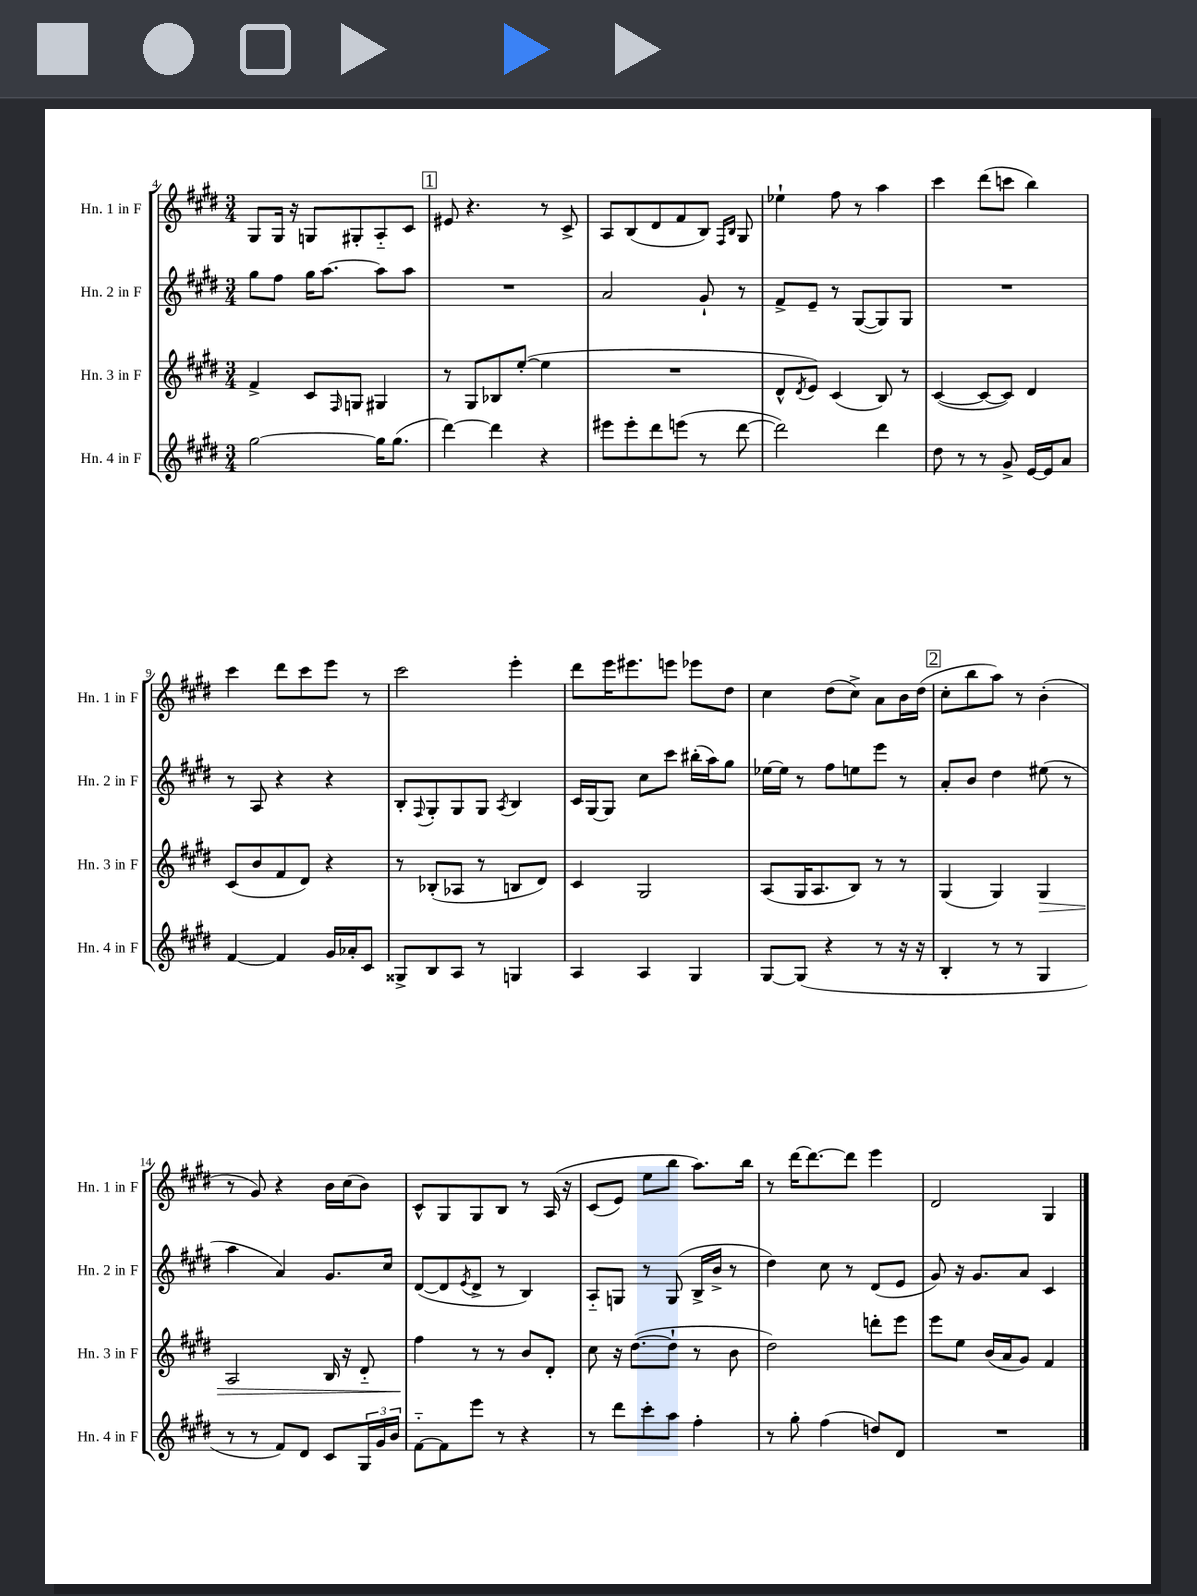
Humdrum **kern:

**kern	**kern	**kern	**kern
*staff4	*staff3	*staff2	*staff1
*clefG2	*clefG2	*clefG2	*clefG2
*k[f#c#g#d#]	*k[f#c#g#d#]	*k[f#c#g#d#]	*k[f#c#g#d#]
*M3/4	*M3/4	*M3/4	*M3/4
[2gg#	4f#^	8gg#	8G#
.	.	8ff#	16G#
.	.	.	16r
.	8c#	16gg#	8G
.	.	[8.aa	.
.	16qqF#	.	.
.	8G	.	8G#'
16gg#]	4G#	8aa]	8A'~
(8.gg#	.	.	.
.	.	8aa	8c#
=	=	=	=
[4ddd#)	8r	2.r	8e#
.	8G#	.	4.r
4ddd#]	8B-	.	.
.	([8ee'	.	.
4r	4ee]	.	8r
.	.	.	8c#^
=	=	=	=
8eee#	2.r	2a	8A
8eee#'	.	.	(8B
8ddd#	.	.	8d#
(8eee	.	.	8f#
8r	.	8g#`	8B)
.	.	.	16qqF#
.	.	.	16qqB
[8ddd#	.	8r	8G#
=	=	=	=
2ddd#])	8d#^^	8f#^	4ee-`
.	8qd#	.	.
.	8e)	8e~	.
.	(4c#	8r	8ff#
.	.	([8G#	8r
4ddd#	8B)	8G#])	4aa
.	8r	8G#	.
=	=	=	=
8dd#	([4c#	2.r	4ccc#
8r	.	.	.
8r	8c#_	.	(8ddd#
8g#^	8c#])	.	8ccc
[16e	4d#	.	4bb)
16e]	.	.	.
8a	.	.	.
=	=	=	=
[4f#	(8c#	8r	4ccc#
.	8b	8A	.
4f#]	8f#	4r	8ddd#
.	8d#)	.	8ccc#
16g#	4r	4r	8eee
16a-'	.	.	.
8c#	.	.	8r
=	=	=	=
8G##^	8r	8B'	2ccc#
.	.	8qqF#	.
8B	(8B-'	8G#'	.
8A	8A-	8G#	.
8r	8r	8G#	.
.	.	8qA	.
4G	8B	4B	4eee'
.	8d#)	.	.
=	=	=	=
4A	4c#	16c#	8ddd#
.	.	[16G#	.
.	.	8G#]	16eee
.	.	.	8.eee#
4A	2G#	8cc#	.
.	.	8ccc#	8eee
4G#	.	(16bb#'	8eee-
.	.	16aa)	.
.	.	8gg#	8dd#
=	=	=	=
[8G#	(8A	[16ee-	4cc#
.	.	16ee-]	.
(8G#]	16G#	8r	.
.	8.A	.	.
4r	.	8ff#	(8dd#
.	8B)	8ee	8cc#^)
8r	8r	8eee	8a
16r	8r	8r	16b
16r	.	.	(16dd#
=	=	=	=
4B'	(4G#	8a'	8cc#'
.	.	8b	8bb
8r	4G#)	4dd#	8aa)
8r	.	.	8r
4G#	4G#	(8ee#	(4b'
.	.	8r	.
=	=	=	=
8r	2A	4aa	8r
8r	.	.	8g#)
8f#)	.	4a)	4r
8d#	.	.	.
8c#	16B	8.g#	16b
.	16r	.	(16cc#
24G#	8d#'~	.	8b)
24g#	.	.	.
.	.	16cc#	.
24b	.	.	.
=	=	=	=
[8f#'~	4ff#	([8d#	8c#^^
8f#]	.	8d#]	8G#
.	.	8qe	.
8eee	8r	8d#^	8G#
8r	8r	8r	8B
4r	8b	4B)	8r
.	8d#'	.	&(16A
.	.	.	16r
=	=	=	=
8r	8cc#	8A'~	(8c#
8ddd#	16r	8G	8e)
.	([8.dd#	.	.
8ccc#'	.	8r	8ee
8aa	8dd#`]	(8G	8bb
4ff#'	8r	16B^	8.aa&)
.	.	16b^	.
.	8b	8r	.
.	.	.	16bb
=	=	=	=
8r	2dd#)	4dd#)	8r
8gg#'	.	.	[16ddd#
.	.	.	8.ddd#_
(4ff#	.	8cc#	.
.	.	8r	8ddd#]
8dd)	8ddd'	(8d#	4eee
8d#	8eee	8e	.
=	=	=	=
2.r	8eee	8g#)	2d#
.	8ee	16r	.
.	.	8.g#	.
.	(16b	.	.
.	16a	.	.
.	8g#)	8a	.
.	4f#	4c#	4G#
==	==	==	==
*-	*-	*-	*-
